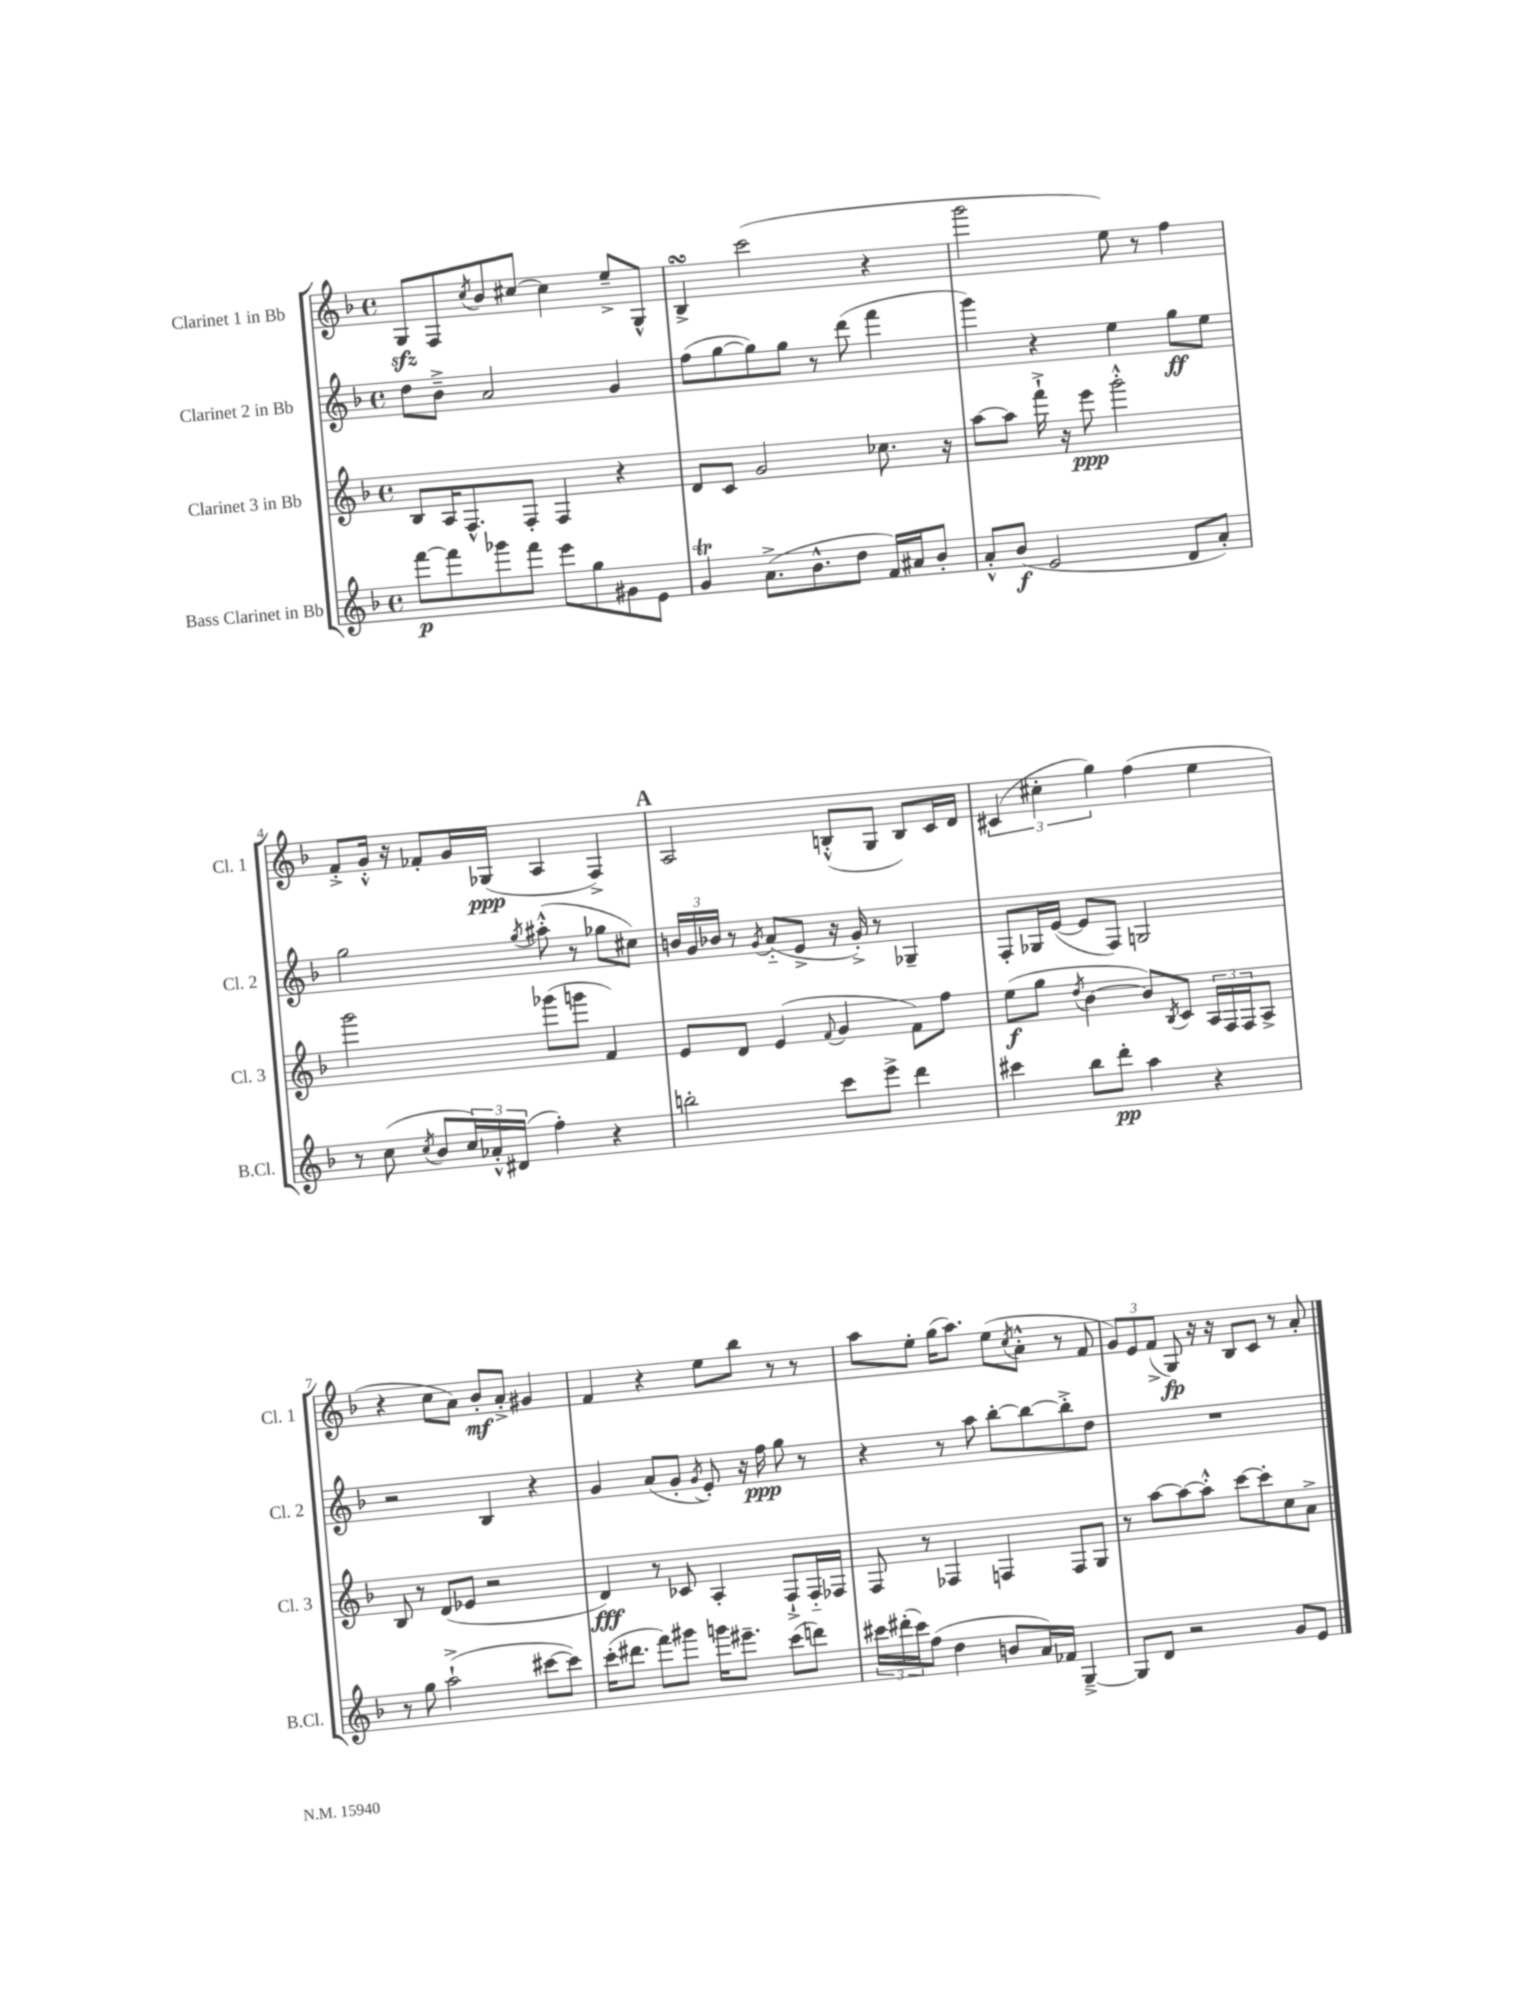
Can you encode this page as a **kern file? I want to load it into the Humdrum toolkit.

**kern	**kern	**kern	**kern
*staff4	*staff3	*staff2	*staff1
*clefG2	*clefG2	*clefG2	*clefG2
*k[b-]	*k[b-]	*k[b-]	*k[b-]
*M4/4	*M4/4	*M4/4	*M4/4
*met(c)	*met(c)	*met(c)	*met(c)
[8fff\L	8B-/L	8dd\L	8G/L
8fff\]	16A/K	8b-~^\J	8F/
.	8.F^^/	.	.
.	.	.	8qcc/
8ggg-\	.	2a/	8b-/
8fff\J	8F'/J	.	[8cc#/J
8eee\L	4F/	.	4cc#\]
8gg\	.	.	.
8g#\	4r	4g/	8ee~^/L
8e\J	.	.	8G^^/J
=	=	=	=
4g/	8d/L	(8ff\L	4B-^/
.	8c/J	[8gg\	.
(8.a^\L	2g/	8gg\])	(2ccc\
.	.	8gg\J	.
8.b-^^\	.	.	.
.	.	8r	.
8dd\J	.	(8ddd\	.
16f/LL)	8.cc-\	4fff\	4r
16a#/J	.	.	.
8b-'/J	.	.	.
.	16r	.	.
=	=	=	=
8a'^^/L	[8aa\L	4ggg\)	2ggg\
(8b-/J	8aa\]J	.	.
2e/	16fff`^\	4r	.
.	16r	.	.
.	8eee\	.	.
.	2ggg'^^\	4ee\	8ee\)
.	.	.	8r
8d/L	.	8gg\L	4ff\
8a'/J)	.	8ee\J	.
=	=	=	=
8r	2ggg\	2gg\	8f'^/L
(8cc\	.	.	16g'^^/Jk
.	.	.	16r
8qcc/	.	.	.
8b-/L	.	.	8f-'/L
24cc/L)	.	.	16g/L
24a-'^^/	.	.	.
.	.	.	(16G-/JJ
(24d#/JJ	.	.	.
.	.	8qgg/	.
4ff'\)	(8ggg-\L	(8aa#'^^\	4A/
.	8ggg\J	8r	.
4r	4f/)	8gg-\L	4F^/)
.	.	8cc#\J)	.
=	=	=	=
2bb'\	8e/L	24b/LL	2A/
.	.	24g/	.
.	.	24b-/JJ	.
.	8d/J	8r	.
.	.	8qg/	.
.	(4e/	(8a'~/L	.
.	.	8e^/J	.
.	8qqf/	.	.
8ccc\L	4g/	16r	(8B'^^/L
.	.	16g'^/)	.
8eee^\J	.	8r	8G/J
4ddd\	8f\L)	4G-~/	8B/L)
.	8ff\J	.	16c/L
.	.	.	16d/JJ
=	=	=	=
4ccc#\	(8ee\L	8F'/L	(6c#/
.	8gg\J	16G-/L	.
.	.	.	6cc#'\
.	.	([16e/JJ	.
.	8qdd/	.	.
8bb-\L	[4b-\	8e/]L	.
.	.	.	6gg\)
8ddd'\J	.	8F/J)	.
4aa\	8b-/]L)	2G/	(4ff\
.	8qB-/	.	.
.	8c/J	.	.
4r	24A/LL	.	4ee\
.	24F/	.	.
.	24F/J	.	.
.	8A^/J	.	.
=	=	=	=
8r	8B-/	2r	4r
8gg\	8r	.	.
(2aa`^\	(8d/L	.	8cc\L
.	8e-/J	.	8a\J)
.	2r	4B-/	8b-'/L
.	.	.	8a'^/J
[8ccc#\L	.	4r	4g#/
8ccc#\]J)	.	.	.
=	=	=	=
(16ccc'\LK	4d/)	4g/	4f/
8.ddd#\J	.	.	.
8fff\L)	8r	(8a/L	4r
8ggg#\J	8c-/	8g'/J	.
.	.	8qg/	.
16ggg\LK	4A'/	8e'/)	8ee\L
8.eee#~\J	.	.	.
.	.	16r	8bb-\J
.	.	16ff\	.
(8ccc\L	8F`^/L	8gg\	8r
8ddd\J)	16F'~/L	8r	8r
.	16F-/JJ	.	.
=	=	=	=
24ccc#\LL	8F/	4r	8aa\L
(24ddd#'\	.	.	.
24ccc#\J)	.	.	.
(8ff\J	8r	.	8ee'\J
4dd\	4F-/	8r	(16gg\LK
.	.	.	8.aa\J)
.	.	8aa\	.
8b/L	4F/	[8bb-'\L	(8ee\L
.	.	.	8qcc/
16a/L)	.	8bb-\_	8a'^^\J
16f-/JJ	.	.	.
[4G~^/	8F/L	8bb-'^\]	8r
.	8G/J	8dd\J	8f/
=	=	=	=
8G/]L	8r	1r	12g/L)
.	.	.	12e/
8d/J	[8aa\L	.	.
.	.	.	(12f^/J
2r	8aa\_	.	8G/)
.	8aa'^^\]J	.	16r
.	.	.	16r
.	[8ccc\L	.	8B-/L
.	8ccc'\]	.	8c/J
8g/L	8cc\	.	8r
8e/J	8a^\J	.	8a'/
==	==	==	==
*-	*-	*-	*-
